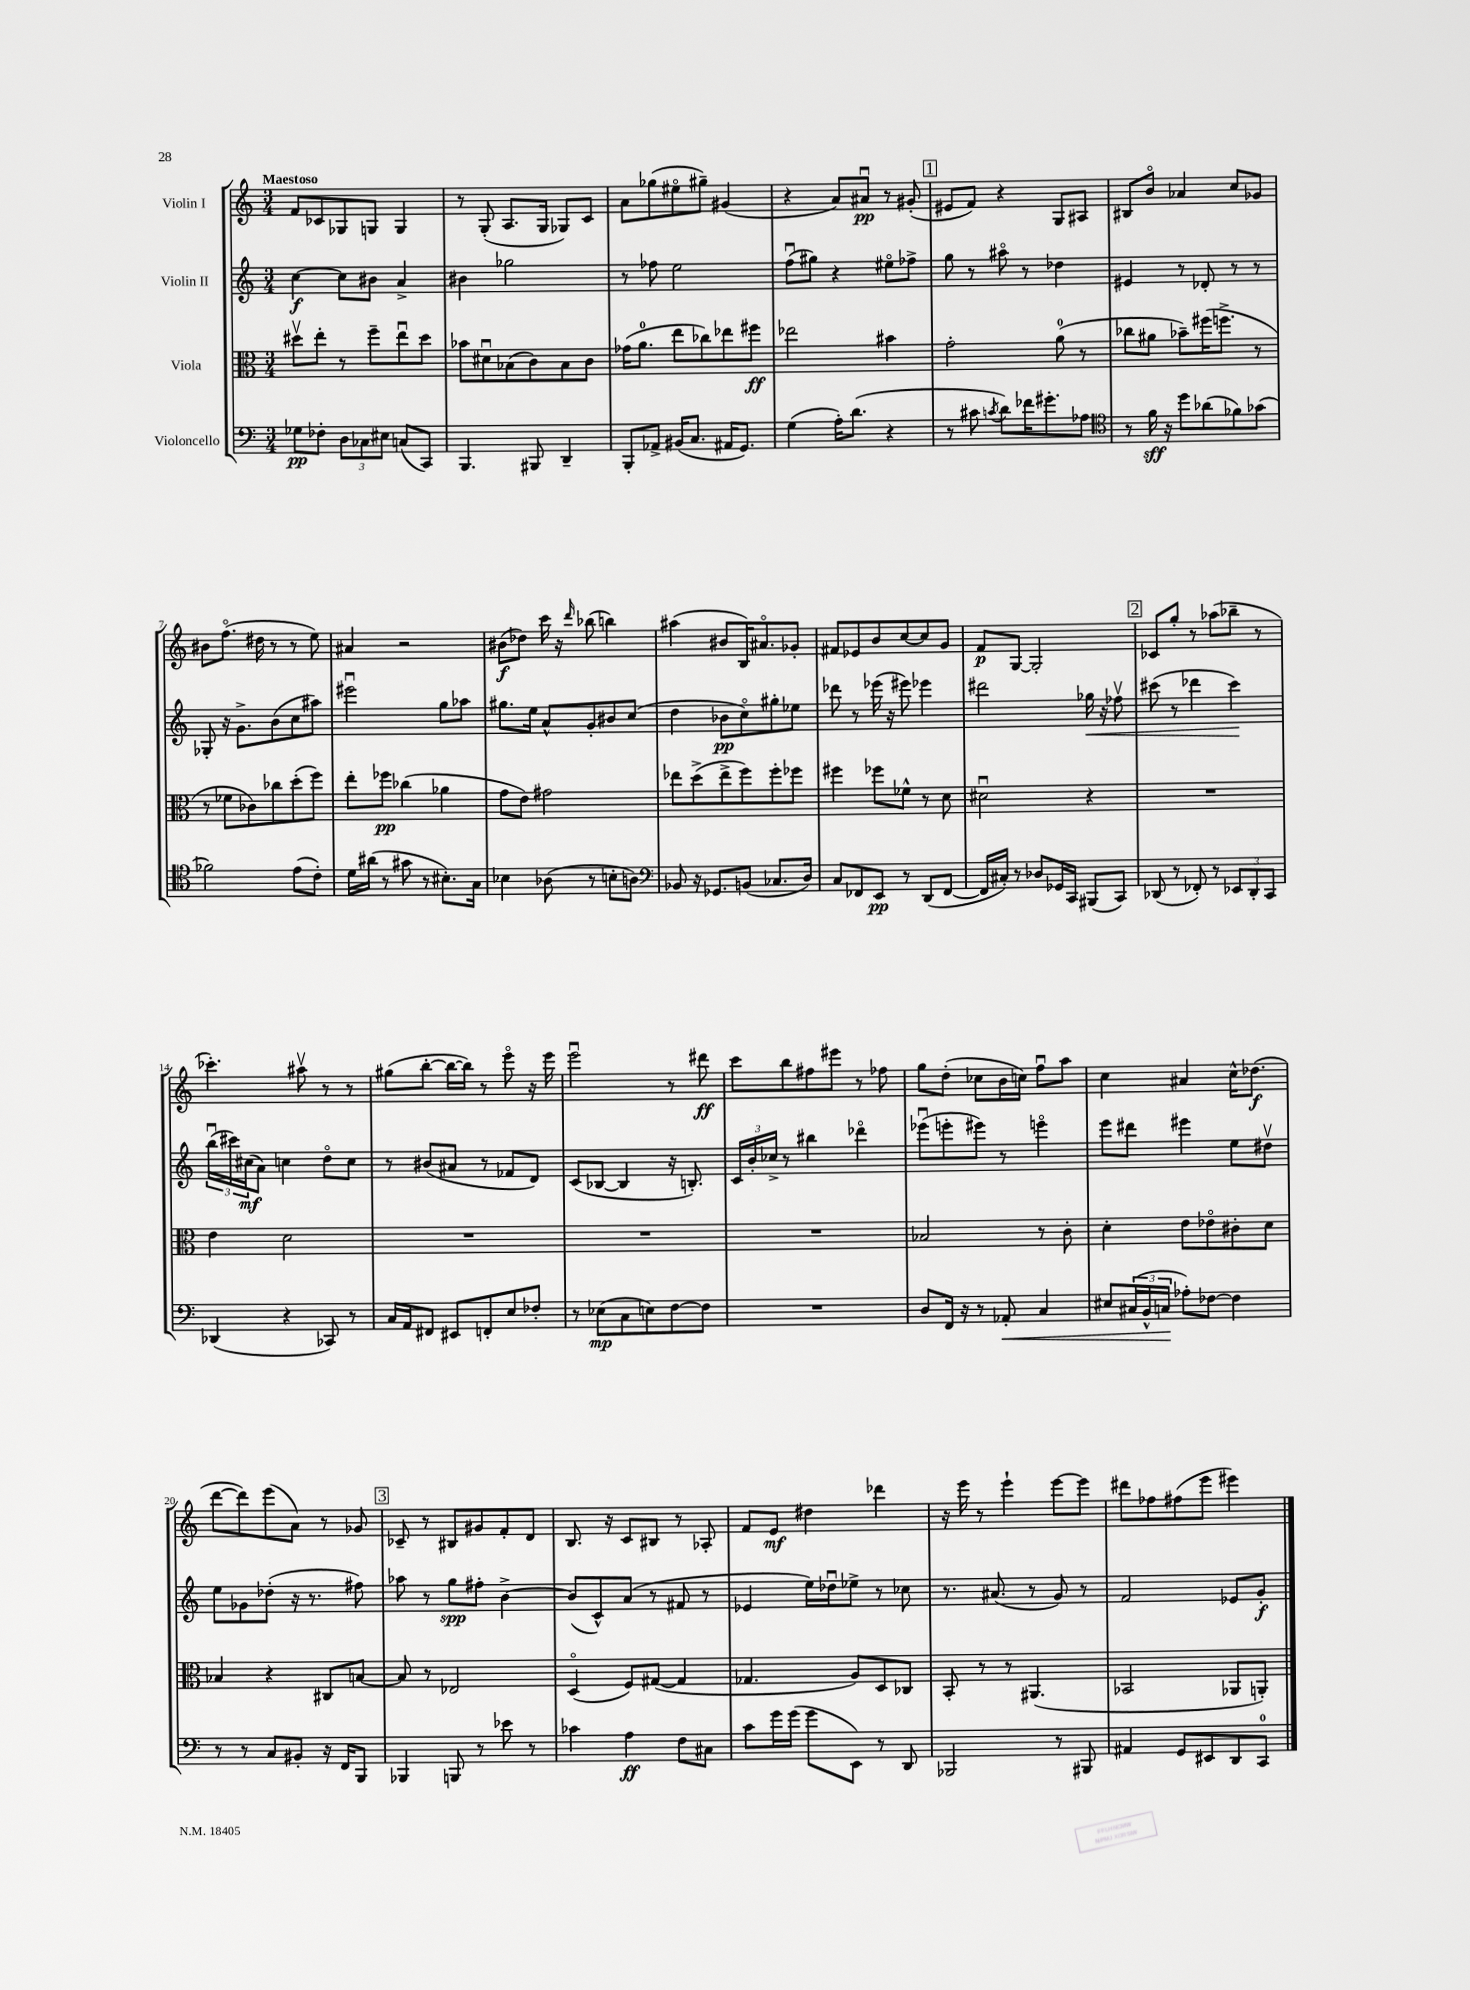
<<
\new StaffGroup <<
\new Staff = "s0" \with { instrumentName = "Violin I" } {
    \clef treble \key c \major \numericTimeSignature \time 3/4 \tempo "Maestoso"
    f'8 ces'8 ges8 g8 g4 |
    r8 g8-.( a8. g16 ges8) c'8 |
    a'8 ges''8( eis''8\flageolet gis''8--) gis'4( |
    r4 a'8) ais'8\downbow\pp r8 gis'8-.( |
    \mark \markup { \box "1" } eis'8 f'8) r4 g8 ais8 |
    bis8 b'8\flageolet aes'4 c''8 ges'8 |
    bis'8 f''8.\flageolet( dis''16 r8 r8 e''8) |
    ais'4 r2 |
    bis'8\f( des''8) c'''16 r16 \grace { d'''16 } bes''8( b''4) |
    ais''4( bis'8 b16) ais'8.\flageolet ges'8-. |
    fis'8 ees'8 b'8 c''8~ c''8 g'8 |
    f'8\p g8~ g2-. |
    \mark \markup { \box "2" } ces'8 g''8-. r8 aes''8( bes''8-- r8 |
    ces'''4.-.) ais''8\upbow r8 r8 |
    gis''8( b''8~-. b''16~ b''16) r8 e'''8\flageolet r16 e'''16 |
    e'''2\downbow r8 dis'''8\ff |
    c'''8 b''8 fis''8 eis'''8 r8 fes''8 |
    g''8 d''8-.( ces''8 b'16 c''16) f''8\downbow a''8 |
    c''4 ais'4 c''16-^ des''8.\f( |
    d'''8~ d'''8) e'''8( a'8) r8 ges'8 |
    \mark \markup { \box "3" } ces'8-- r8 bis8 gis'8 f'8-. d'8 |
    b8. r16 c'8 bis8 r8 aes8-. |
    f'8 e'8\mf dis''4 des'''4 |
    r16 e'''16 r8 e'''4-! e'''8~ e'''8 |
    dis'''8 fes''8 fis''8( e'''8 eis'''4) \bar "|." |
}
\new Staff = "s1" \with { instrumentName = "Violin II" } {
    \clef treble \key c \major \numericTimeSignature \time 3/4
    c''4~\f c''8 bis'8 a'4-> |
    bis'4 ges''2 |
    r8 fes''8 e''2 |
    f''8\downbow( gis''8) r4 eis''8\flageolet fes''8-> |
    \mark \markup { \box "1" } g''8 r8 ais''8\flageolet r8 des''4 |
    eis'4 r8 des'8-. r8 r8 |
    ges8-. r16 g'8.-> b'8( c''8 ais''8) |
    eis'''2\downbow g''8 aes''8 |
    gis''8. e''16 a'8-^ g'8-. bis'8 c''8( |
    d''4 bes'8\pp c''8\flageolet) gis''8-. ees''8 |
    des'''8 r8 ees'''16( r16 eis'''8) ees'''4 |
    dis'''2 ges''16\< r16 fes''8\upbow |
    \mark \markup { \box "2" } cis'''8( r8 des'''4 cis'''4\!) |
    \tuplet 3/2 { b''16\downbow( cis'''16) cis''16\mf( } a'8) c''4 d''8\flageolet c''8 |
    r8 bis'8( ais'8 r8 fes'8 d'8) |
    c'8( bes8~ bes4 r16 b8.-.) |
    \tuplet 3/2 { c'16 b'16-. ces''16-> } r8 bis''4 des'''4\flageolet |
    ees'''8\downbow( e'''8-. eis'''8) r8 e'''4\flageolet |
    e'''8 dis'''8 eis'''4 e''8 dis''8\upbow |
    e''8 ges'8 des''8-.( r16 r8. fis''8) |
    \mark \markup { \box "3" } aes''8 r8 g''8\spp fis''8-. b'4~-> |
    b'8( c'8-^) a'8( r8 fis'8 r8 |
    ees'4 e''16) des''16\downbow ees''8-> r8 ces''8 |
    r8. ais'8.( r8 g'8) r8 |
    f'2 ees'8 g'8-.\f \bar "|." |
}
\new Staff = "s2" \with { instrumentName = "Viola" } {
    \clef alto \key c \major \numericTimeSignature \time 3/4
    dis''8\upbow e''8-. r8 f''8-- e''8\downbow dis''8 |
    bes'8 dis'8\downbow bes8( c'8) bes8 c'8 |
    ges'16( a'8.-0 e''8 ces''8) ees''8 fis''8\ff |
    ees''2 bis'4 |
    \mark \markup { \box "1" } g'2-. a'8-0( r8 |
    ces''8 ais'8 bes'8--) fis''16( f''8.-> r8 |
    r8 fes'8 ces'8) ces''8 d''8-.( f''8) |
    e''8-. fes''8\pp ces''4( aes'4 |
    g'8 e'8) gis'2 |
    ees''8 d''8->( ees''8-> f''8) f''8-. fes''8 |
    fis''4 fes''8 fes'8-^ r8 d'8 |
    dis'2\downbow r4 |
    \mark \markup { \box "2" } R2. |
    e'4 d'2 |
    R2. |
    R2. |
    R2. |
    bes2 r8 c'8-. |
    d'4-. e'8 ees'8\flageolet cis'8-. d'8 |
    bes4 r4 cis8 b8~ |
    \mark \markup { \box "3" } b8 r8 ees2 |
    d4\flageolet( f8) gis8~( gis4 |
    ges4. a8) d8 ces8 |
    b,8-. r8 r8 ais,4.( |
    bes,2 aes,8 a,8-.) \bar "|." |
}
\new Staff = "s3" \with { instrumentName = "Violoncello" } {
    \clef bass \key c \major \numericTimeSignature \time 3/4
    ges8\pp fes8-. \tuplet 3/2 { d8 ces8 eis8 } c8( c,8) |
    b,,4. bis,,8 d,4-- |
    b,,8-. aes,8-> bis,16( c8. ais,16 g,8.) |
    g4( a16-.) d'8.( r4 |
    \mark \markup { \box "1" } r8 cis'8 \acciaccatura { c'8 } d'8) fes'16 gis'8.-. aes8 |
    \clef tenor r8 f'16\sff r16 d''8 aes'8( fes'8) ges'8( |
    fes'2) e'8( c'8-.) |
    d'16 ais'16( r8 gis'8 r8 bis8.-.) g16 |
    bes4 aes8( r8 b8-. a8) |
    \clef bass bes,8 r16 ges,8. b,8( ces8. d16) |
    c8 fes,8 e,8\pp r8 d,8( fes,8~ |
    fes,16 cis16-.) r8 des8 ges,16 c,16 bis,,8( c,8) |
    \mark \markup { \box "2" } des,8( r8 fes,8-.) r8 \tuplet 3/2 { ees,8 des,8-. c,8 } |
    des,4( r4 ces,8) r8 |
    c16 a,16 fis,8 eis,8 f,8-. e8 fes8-. |
    r8 ees8\mp( c8 e8) f8~ f8 |
    R2. |
    d8 f,16 r16 r8 aes,8-.\< c4 |
    eis8 \tuplet 3/2 { cis16( b,16-^ c16\! } aes8-.) fes8~ fes4 |
    r8 r8 c8 bis,8-. r16 f,16 b,,8 |
    \mark \markup { \box "3" } bes,,4 b,,8 r8 ees'8 r8 |
    ces'4 a4\ff f8 cis8 |
    c'8 g'16 g'16( g'8 e,8) r8 d,8 |
    bes,,2 r8 bis,,8 |
    ais,4 g,8 eis,8 d,8 c,8-0 \bar "|." |
}
>>
>>
